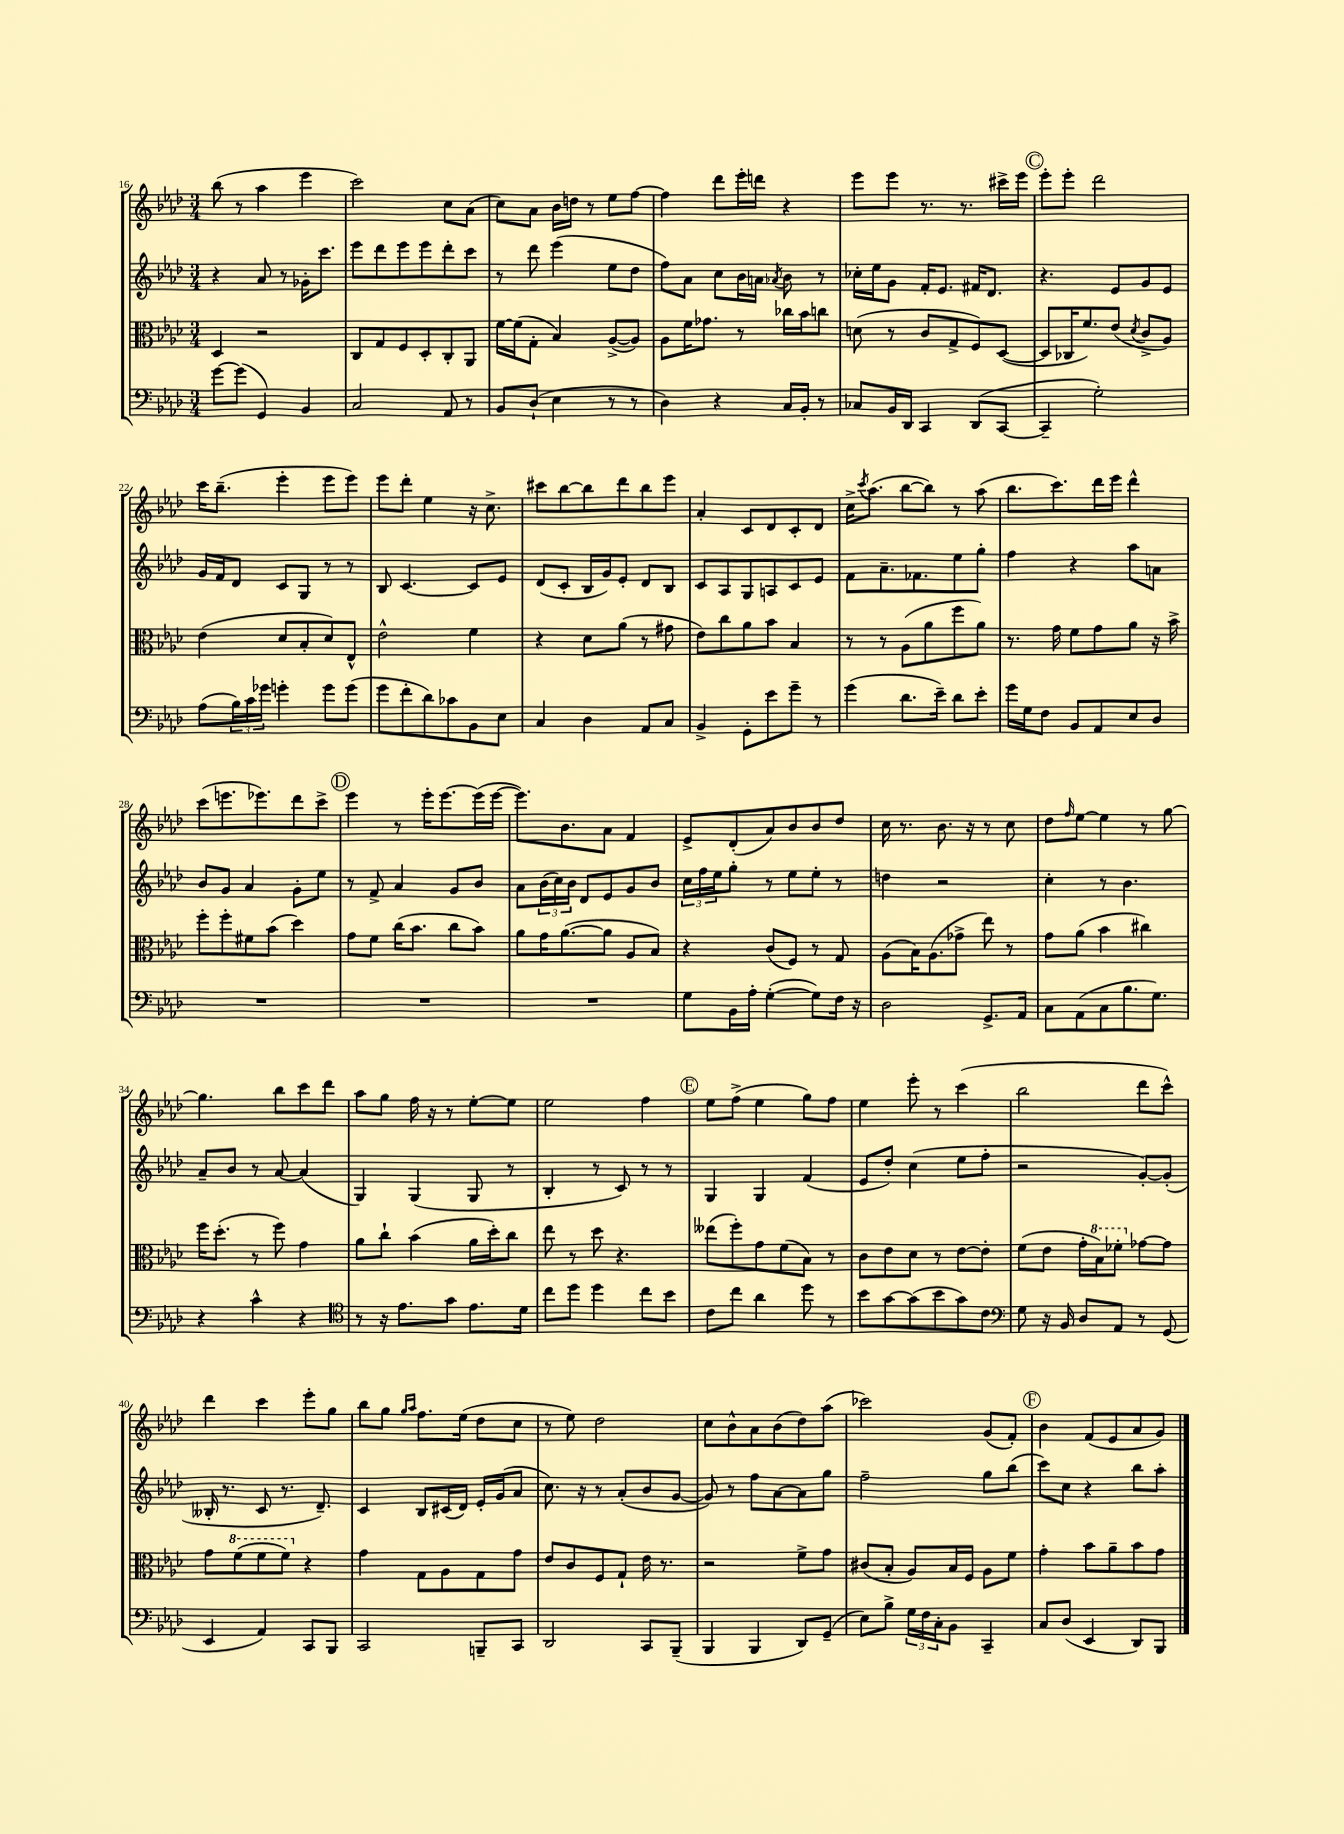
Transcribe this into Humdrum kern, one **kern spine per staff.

**kern	**kern	**kern	**kern
*staff4	*staff3	*staff2	*staff1
*clefF4	*clefC3	*clefG2	*clefG2
*k[b-e-a-d-]	*k[b-e-a-d-]	*k[b-e-a-d-]	*k[b-e-a-d-]
*M3/4	*M3/4	*M3/4	*M3/4
[8g\L	4D-/	4r	(8bb-\
(8g\]J	.	.	8r
4GG/)	2r	8a-/	4aa-\
.	.	8r	.
4BB-/	.	16g-'\LK	4eee-\
.	.	8.ccc\J	.
=	=	=	=
2C/	8C/L	8eee-\L	2ccc\)
.	8G/	8ddd-\	.
.	8F/	8eee-\	.
.	8D-'/	8eee-\	.
8AA-/	8C'/	8ddd-'\	8cc\L
8r	8AA-/J	8ccc\J	(8a-\J
=	=	=	=
8BB-/L	[16f\LL	8r	8cc\L)
.	(16f\]J	.	.
(8D-`/J	8G'\J	8ddd-\	8a-\J
4E-\	4B-/)	(4eee-\	16b-\LL
.	.	.	16dd\JJ
.	.	.	8r
8r	([8A-^/L	8ee-\L	8ee-\L
8r	8A-/]J)	8dd-\J	[8ff\J
=	=	=	=
4D-\)	8A-\L	8ff\L)	4ff\]
.	16f\K	8a-\J	.
.	8.g-\J	.	.
4r	.	8cc\L	8ddd-\L
.	8r	16b-\L	16eee-'\L
.	.	16a\JJ	16ddd\JJ
.	.	8qa-/	.
16C/LL	16cc-\LL	8b-\	4r
16BB-'/JJ	16b-\J	.	.
8r	8cc\J	8r	.
=	=	=	=
8C-/L	(8d\	16cc-'\LL	8eee-\L
.	.	16ee-\J	.
16BB-/L	8r	8g\J	8eee-\J
16DD-/JJ	.	.	.
4CC/	8c/L	16f'/LK	8.r
.	.	8.e-/J	.
.	8G^/	.	.
.	.	.	8.r
(8DD-/L	8F/)	16f#/LK	.
.	.	8.d-/J	.
[8CC/J	([8D-/J	.	16ccc#^\LL
.	.	.	16eee-\JJ
=	=	=	=
4CC~/]	8D-/]L	4.r	8eee-'\L
.	16C-/K	.	8eee-'\J
.	8.f/)	.	.
2G'\)	.	.	2ddd-\
.	(8e-/J	8e-/L	.
.	8qd-/	.	.
.	8c^/L	8g/	.
.	8A-/J)	8e-/J	.
=	=	=	=
(8A-\L	(4e-\	16g/LL	16ccc\LK
.	.	16f/J	(8.bb-~\J
24B-\L)	.	8d-/J	.
24c\	.	.	.
24g-\JJ	.	.	.
4g'\	8d-/L	8c/L	4eee-'\
.	8B-'/	8G/J	.
8g\L	8d-/)	8r	8eee-\L
(8g\J	8E-^^/J	8r	8eee-\J)
=	=	=	=
8g\L	2e-^^\	8B-/	8eee-\L
8f'\	.	[4.c/	8ddd-'\J
8d-\)	.	.	4ee-\
8c-\	.	.	.
8BB-\	4f\	8c/]L	16r
.	.	.	8.cc^\
8E-\J	.	8e-/J	.
=	=	=	=
4C/	4r	(8d-/L	8ccc#\L
.	.	8c'/J	[8bb-\
4D-\	8d-\L	16B-/LL	8bb-\]
.	.	16g/J)	.
.	(8a-\J	8e-'/J	8ddd-\
8AA-/L	8r	8d-/L	8bb-\
8C/J	8g#\	8B-/J	8eee-\J
=	=	=	=
4BB-^/	8e-\L)	8c/L	4a-'/
.	8cc\	8A-/	.
8GG'\L	8a-\	8G/	8c/L
8e-\	8b-\J	8A/	8d-/
8g~\J	4B-/	8c/	8c'/
8r	.	8e-/J	8d-/J
=	=	=	=
(4g\	8r	8f\L	16cc^\LK
.	.	.	8qccc/
.	.	.	(8.aa-\J
.	8r	8.a-~\	.
8.d-\L	(8A-\L	.	[8bb-\L
.	.	8.f-\	.
.	8a-\	.	8bb-\]J)
16e-~\Jk)	.	.	.
8d-\L	8ff\	8ee-\	8r
8e-'\J	8a-\J)	8gg'\J	(8aa-\
=	=	=	=
16g\LL	8.r	4ff\	8.bb-\L
16G\J	.	.	.
8F\J	.	.	.
.	16g\	.	8.ccc\)
8BB-/L	8f\L	4r	.
8AA-/	8g\	.	16ddd-\L
.	.	.	16eee-\JJ
8E-/	8a-\J	8aa-\L	4ddd-^^\
8D-/J	16r	8a\J	.
.	16b-^\	.	.
=	=	=	=
2.r	8ff'\L	8b-/L	(8ccc\L
.	8ff'\	8g/J	8.eee\
.	8f#\	4a-/	.
.	.	.	8.eee-\)
.	(8b-\J	.	.
.	4dd-\)	8g'\L	8ddd-\
.	.	8ee-\J	8ccc^\J
=	=	=	=
2.r	8g\L	8r	4eee-\
.	8f\J	8f^/	.
.	(16cc\LK	4a-/	8r
.	8.b-\J	.	.
.	.	.	16eee-'\LK
.	.	.	[8.eee-\
.	8cc\L	8g/L	.
.	8b-\J)	8b-/J	(16eee-\]L
.	.	.	[16eee-\JJ
=	=	=	=
2.r	8a-\L	8a-\L	8.eee-\]L)
.	16g\K	(24b-\L	.
.	.	24cc\)	.
.	([8.a-\	.	8.b-\
.	.	24b-\JJ	.
.	.	8d-/L	.
.	8a-\]J	8e-/	8a-\J
.	8A-/L	8g/	4f/
.	8B-/J)	8b-/J	.
=	=	=	=
8G\L	4r	24cc\LL	8e-^/L
.	.	24ff\	.
.	.	24ee-\J	.
16BB-\L	.	8gg'\J	(8d-'/
16A-'\JJ	.	.	.
([4G'\	(8c/L	8r	8a-/)
.	8F/J)	8ee-\L	8b-/
8G\]L)	8r	8ee-'\J	8b-/
16F\Jk	8G/	8r	8dd-/J
16r	.	.	.
=	=	=	=
2D-\	(8A-\L	4dd\	16cc\
.	.	.	8.r
.	16B-\K)	.	.
.	(8.A-\	.	.
.	.	2r	8.b-\
.	8g-^\J	.	.
.	.	.	16r
8.GG^/L	8ee-\)	.	8r
.	8r	.	8cc\
16AA-/Jk	.	.	.
=	=	=	=
8C\L	8g\L	4cc'\	8dd-\L
.	.	.	16qqff/
(8AA-\	(8a-\J	.	[8ee-\J
8C\	4b-\	8r	4ee-\]
8.B-\	.	4.b-\	.
.	4cc#\)	.	8r
8.G\J)	.	.	.
.	.	.	[8gg\
=	=	=	=
4r	16ff\LK	8a-~/L	4.gg\]
.	(8.dd-'\J	.	.
.	.	8b-/J	.
4c^^\	8r	8r	.
.	8ff\)	[8a-/	8bb-\L
4r	4g\	(4a-/]	8ccc\
.	.	.	8ddd-\J
=	=	=	=
*clefC4	*	*	*
8r	8a-\L	4G/)	8aa-\L
16r	8cc`\J	.	8gg\J
8.e-\L	.	.	.
.	(4b-\	(4G/	16ff\
.	.	.	16r
8g\J	.	.	8r
8.e-\L	16a-\LL	8G/	[8ee-'\L
.	16dd-'\J)	.	.
.	8cc\J	8r	8ee-\]J
16d-\Jk	.	.	.
=	=	=	=
8cc\L	8ee-\	4B-'/	2ee-\
8dd-\J	8r	.	.
4dd-\	8dd-\	8r	.
.	4.r	8c/)	.
8cc\L	.	8r	4ff\
8b-\J	.	8r	.
=	=	=	=
8c\L	(8ee--\L	4G/	8ee-\L
8cc\J	8ff'\)	.	(8ff^\J
4a-\	8g\	4G/	4ee-\
.	(8f\	.	.
8dd-\	8B-\J)	(4f/	8gg\L)
8r	8r	.	8ff\J
=	=	=	=
8b-\L	8c\L	8e-/L	4ee-\
[8g\	8e-\	8dd-'/J)	.
(8g\]	8d-\J	(4cc\	8eee-'\
8b-\	8r	.	8r
8g\)	[8e-\L	8ee-\L	(4ccc\
8c\J	8e-'\]J	8ff'\J	.
=	=	=	=
*clefF4	*	*	*
8G\	(8f\L	2r	2bb-\
16r	8e-\J	.	.
16BB-/	.	.	.
8D-/L	16g'\LL	.	.
.	16b-\J)	.	.
8AA-/J	8ff-'\J	.	.
8r	[8g-\L	[8g'/L)	8ddd-\L
(8GG/	8g-\]J	(8g'/]J	8ccc^^\J)
=	=	=	=
4EE-/	8g\L	16B--'/	4ddd-\
.	.	8.r	.
.	(8ff\	.	.
4AA-/)	8ff\	8c/	4ccc\
.	8ff\J)	8.r	.
8CC/L	4r	.	8eee-'\L
.	.	8.d-~/)	.
8BBB-/J	.	.	8gg\J
=	=	=	=
2CC/	4g\	4c/	8bb-\L
.	.	.	8gg\J
.	.	.	16qqgg/LL
.	.	.	16qqaa-/JJ
.	8G\L	8B-/L	8.ff\L
.	8A-\	(16c#/L	.
.	.	16d-/JJ)	(16ee-\Jk
8BBB~/L	8G\	16e-'/LL	8dd-\L
.	.	(16g/J	.
8CC/J	8g\J	8a-/J	8cc\J
=	=	=	=
2DD-/	8e-/L	8.cc\)	8r
.	8c/	.	8ee-\)
.	.	16r	.
.	8F/	8r	2dd-\
.	8G`/J	(8a-'/L	.
8CC/L	16e-\	8b-/	.
.	8.r	.	.
(8BBB-~/J	.	[8g/J	.
=	=	=	=
4BBB-/	2r	8g/])	8cc\L
.	.	8r	8b-^^\
4BBB-/	.	8ff\L	8a-\
.	.	[8a-\	(8b-\
8DD-/L)	8f^\L	8a-\]	8dd-\)
(8GG~/J	8g\J	8gg\J	(8aa-\J
=	=	=	=
8E-\L)	(8c#/L	2ff~\	2ccc-\)
8B-^\J	8B-'/J	.	.
24G\LL	8A-/L)	.	.
24F\	.	.	.
24C'\J	.	.	.
8BB-\J	16B-/L	.	.
.	16F/JJ	.	.
4CC~/	8A-\L	8gg\L	(8g/L
.	8f\J	(8bb-\J	8f'/J)
=	=	=	=
8C/L	4g'\	8ccc\L)	4b-\
(8D-/J	.	8cc\J	.
4EE-/	8b-\L	4r	(8f/L
.	8a-~\	.	8e-/
8DD-/L)	8b-\	8bb-\L	8a-/
8BBB-/J	8g\J	8aa-'\J	8g/J)
==	==	==	==
*-	*-	*-	*-
